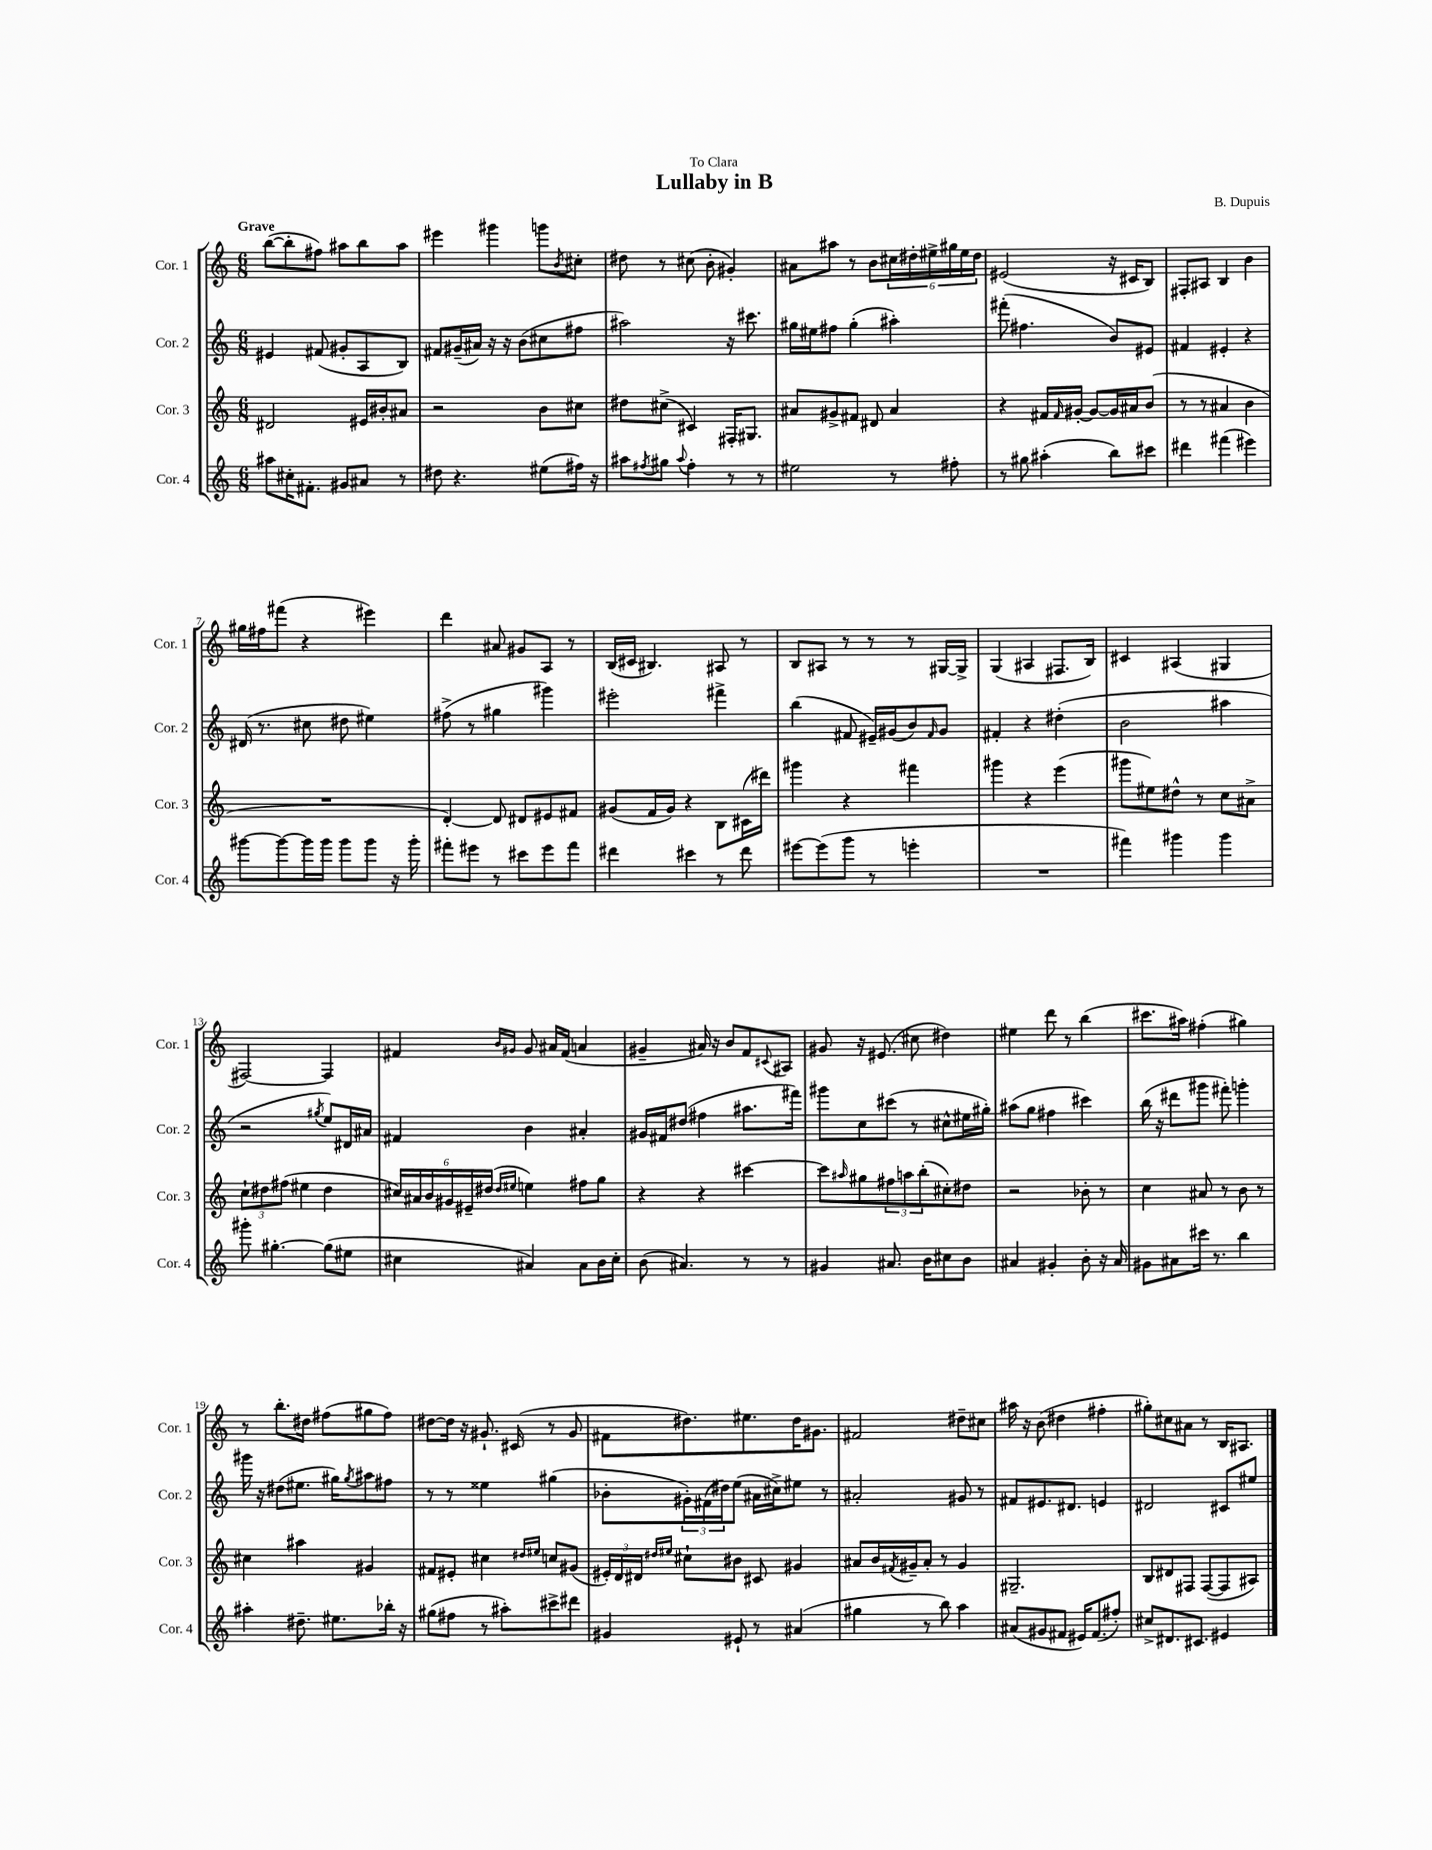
\header { title = "Lullaby in B" composer = "B. Dupuis" dedication = "To Clara" }
<<
\new StaffGroup <<
\new Staff = "s0" \with { instrumentName = "Cor. 1" shortInstrumentName = "Cor. 1" } {
    \clef treble \key c \major \numericTimeSignature \time 6/8 \tempo "Grave"
    b''8~( b''8-. fis''8) ais''8 b''8 ais''8 |
    eis'''4 gis'''4 g'''8 \acciaccatura { b'8 } cis''8-. |
    dis''8 r8 cis''8( b'8-. gis'4-.) |
    ais'8 ais''8 r8 b'8 \tuplet 6/4 { cis''16 dis''16-. eis''16-> gis''16 eis''16 dis''16 } |
    eis'2( r16 cis'16 b8) |
    fis8-. ais8 b4 b'4 |
    gis''16 fis''16 fis'''8( r4 eis'''4) |
    d'''4 ais'8 gis'8 a8 r8 |
    b16( cis'16 bis4.) ais8 r8 |
    b8 ais8 r8 r8 r8 gis16~ gis16-> |
    g4( ais4 fis8. b16) |
    cis'4 ais4( gis4 |
    fis2~) fis4 |
    fis'4 \grace { b'16 gis'16 } gis'8 ais'16 fis'16( a'4 |
    gis'4-- ais'16) r16 b'8 f'8 \appoggiatura { cis'8 } ais8 |
    gis'8 r16 eis'8.( cis''8 dis''4) |
    eis''4 d'''8 r8 b''4( |
    cis'''8. ais''16) fis''4-.( gis''4) |
    r8 b''8.-. dis''16 fis''8( gis''8 fis''8) |
    dis''8~ dis''16 r16 gis'8.-! cis'16( r8 gis'8 |
    fis'8 dis''8.) eis''8. dis''16 gis'8. |
    fis'2 dis''8-- cis''8 |
    ais''16 r16 b'8( dis''4 fis''4-. |
    gis''8-.) cis''8 ais'8 r8 b16 ais8. \bar "|." |
}
\new Staff = "s1" \with { instrumentName = "Cor. 2" shortInstrumentName = "Cor. 2" } {
    \clef treble \key c \major \numericTimeSignature \time 6/8
    eis'4 fis'8( gis'8-. a8 b8) |
    fis'8 gis'16--( ais'16) r16 r16 b'8( cis''8 fis''8 |
    ais''2) r16 cis'''8. |
    gis''16 eis''16 fis''8 gis''4-.( ais''4-.) |
    fis'''8-.( fis''4. b'8) eis'8 |
    fis'4 eis'4-. r4 |
    dis'16( r8. cis''8 dis''8 eis''4) |
    fis''8->( r8 gis''4 gis'''4) |
    eis'''2-. fis'''4-> |
    b''4( fis'8 eis'16--) gis'16( b'8) \grace { fis'16 } gis'8 |
    fis'4-. r4 dis''4-.( |
    b'2 ais''4 |
    r2 \acciaccatura { gis''8 } e''8) dis'16 ais'16 |
    fis'4 b'4 ais'4-. |
    gis'16 fis'16 dis''8( fis''4 ais''8. fis'''16) |
    gis'''8 c''8 cis'''8( r8 cis''8-^ eis''16 gis''16-.) |
    ais''8( g''8 fis''4 cis'''4) |
    b''16( r16 dis'''8 gis'''8 fis'''8-.) g'''4-. |
    gis'''16 r16 dis''8( eis''8. gis''16) \acciaccatura { gis''8 } ais''8 fis''8 |
    r8 r8 eisis''4 gis''4( |
    bes'8-. \tuplet 3/2 { gis'16-.) fis'16( dis''16) } e''8( ais'16 cis''16->) eis''8 r8 |
    ais'2-. gis'8 r8 |
    fis'8 eis'8. dis'8. e'4 |
    dis'2 cis'8 eis''8 \bar "|." |
}
\new Staff = "s2" \with { instrumentName = "Cor. 3" shortInstrumentName = "Cor. 3" } {
    \clef treble \key c \major \numericTimeSignature \time 6/8
    dis'2 eis'16 bis'16-. ais'8 |
    r2 b'8 cis''8 |
    dis''8 cis''8->( cis'4) fis16-. gis8. |
    ais'8 gis'8-> fis'8 dis'8 ais'4 |
    r4 fis'16 \grace { fis'16 } gis'16~-. gis'8~ gis'16 ais'16 b'8( |
    r8 r8 ais'4 b'4 |
    R2. |
    d'4~-.) d'8 dis'8 eis'8 fis'8 |
    gis'8( f'16 gis'16) r4 b8 cis'16( dis'''16) |
    gis'''4 r4 fis'''4 |
    gis'''4 r4 e'''4( |
    gis'''8 eis''8) dis''8-^ r8 c''8 ais'8-> |
    \tuplet 3/2 { c''8-! dis''8 fis''8( } eis''4 dis''4 |
    \tuplet 6/4 { cis''16) ais'16 b'16 gis'16 eis'16-- dis''16( } \grace { dis''16 eis''16 } e''4) fis''8 g''8 |
    r4 r4 cis'''4~ |
    cis'''8 \grace { ais''16 } gis''8 \tuplet 3/2 { fis''8 a''8 b''8-.( } cis''8-.) dis''8 |
    r2 bes'8-. r8 |
    c''4 ais'8 r8 b'8 r8 |
    cis''4 ais''4 gis'4 |
    fis'8 eis'8-. cis''4 \grace { dis''16 eis''16 } c''8 gis'8( |
    \tuplet 3/2 { eis'16-.) d'16 dis'16 } \grace { dis''16 eis''16 } cis''8-! bis'8 cis'8 gis'4 |
    ais'8 b'16 \acciaccatura { fis'8 } gis'16-- ais'8-. r8 gis'4 |
    gis2.-- |
    b8 dis'8 fis8 fis8~( fis8 ais8) \bar "|." |
}
\new Staff = "s3" \with { instrumentName = "Cor. 4" shortInstrumentName = "Cor. 4" } {
    \clef treble \key c \major \numericTimeSignature \time 6/8
    ais''8 cis''16-. fis'8.-. gis'8 ais'8 r8 |
    dis''8 r4. eis''8( fis''16) r16 |
    ais''8 \acciaccatura { fis''8 } gis''8 \appoggiatura { ais''8 } fis''4-. r8 r8 |
    eis''2 r8 fis''8-. |
    r8 gis''8 ais''4-.( b''8) cis'''8 |
    dis'''4 fis'''4( eis'''4) |
    gis'''8~ gis'''8~ gis'''16 gis'''16 gis'''8 gis'''8 r16 gis'''16-. |
    fis'''8-. eis'''8 r8 cis'''8 eis'''8 fis'''8 |
    dis'''4 cis'''4 r8 dis'''8 |
    eis'''8~ eis'''8( g'''8 r8 e'''4-. |
    R2. |
    fis'''4) gis'''4 gis'''4 |
    gis'''8-. gis''4.~-. gis''8( eis''8 |
    cis''4 ais'4) ais'8 b'16 cis''16-. |
    b'8( ais'4.) r8 r8 |
    gis'4 ais'8. b'16 cis''8 b'8 |
    ais'4 gis'4-. b'8-. r16 ais'16 |
    gis'8 ais'8 cis'''16 r8. b''4 |
    ais''4-. dis''8.-- eis''8. bes''16-. r16 |
    gis''8( fis''8 r8 ais''8-.) cis'''8-> dis'''8 |
    gis'4 eis'8-! r8 ais'4( |
    gis''4 r8 b''8) a''4 |
    ais'8( gis'8 fis'8 eis'16) fis'8.( fis''8-.) |
    cis''8-> dis'8. cis'8. eis'4 \bar "|." |
}
>>
>>
